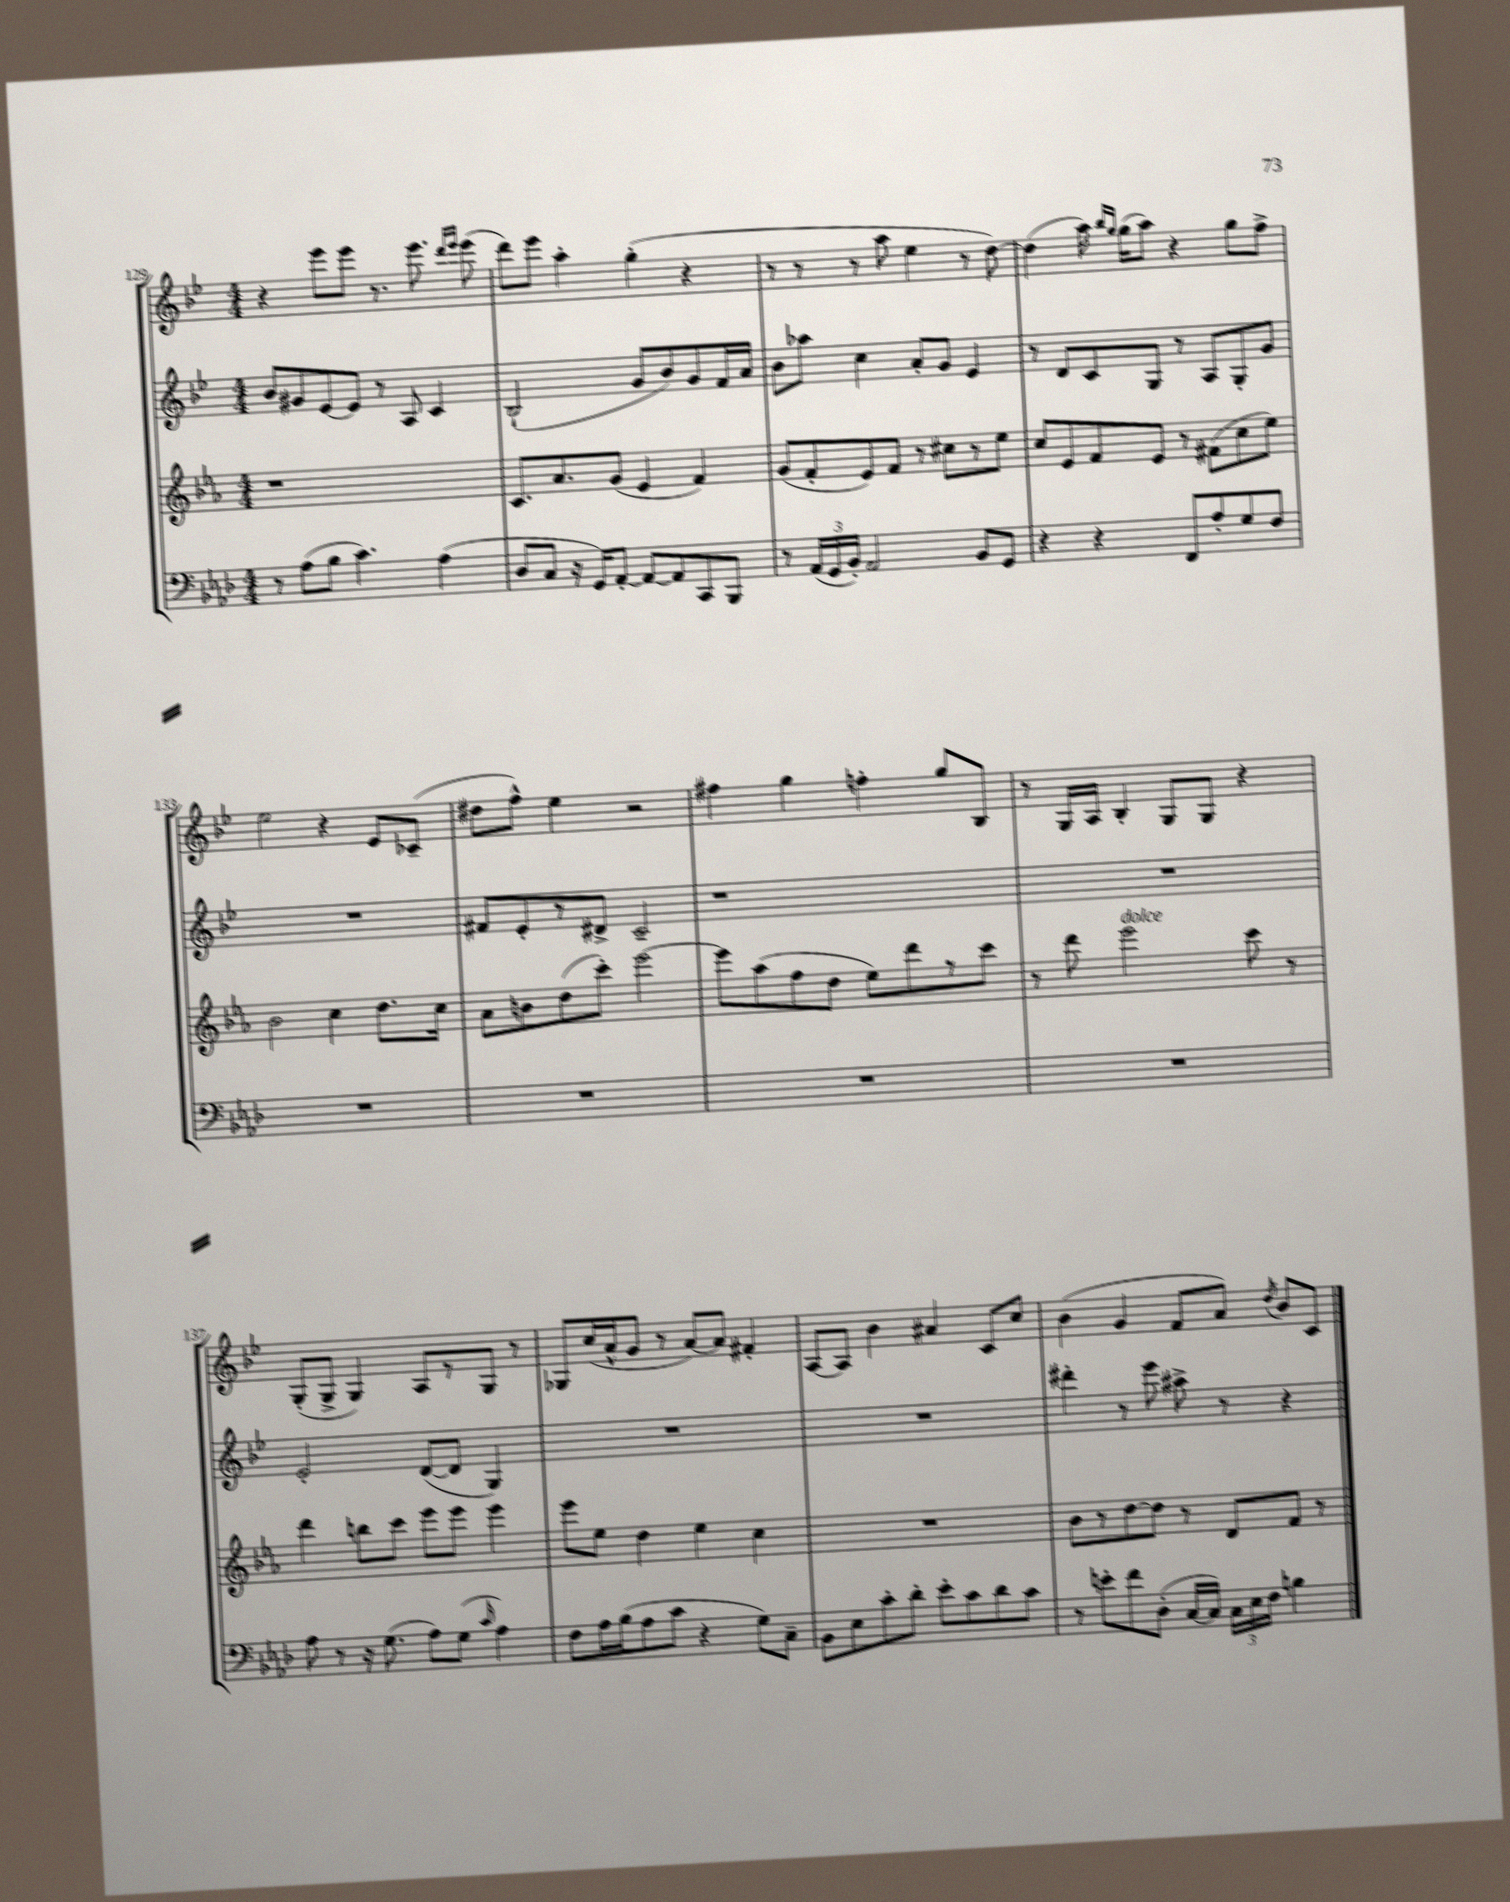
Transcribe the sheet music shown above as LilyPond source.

<<
\new StaffGroup <<
\new Staff = "s0" {
    \clef treble \key bes \major \numericTimeSignature \time 4/4
    \autoBeamOff r4 ees'''8[ ees'''8] r8. ees'''8. \grace { d'''16[ ees'''16] } ees'''8( |
    d'''8[) ees'''8] a''4-. g''4-.( r4 |
    r8 r8 r8 a''8 ees''4 r8 d''8~) |
    d''4( a''16) \grace { bes''16[ g''16] } g''16[( a''8]) r4 g''8[ f''8]-> |
    ees''2 r4 ees'8[ ces'8]--( |
    dis''8[ f''8]-^) ees''4 r2 |
    fis''4 g''4 f''4-. g''8[ bes8] |
    r8 g16[ a16] bes4-. g8[ g8] r4 |
    g8[-.( g8]-> g4) a8[ r8 g8] r8 |
    ges8[ c''16( a'16-^ g'8] r8 a'8[~) a'8] fis'4-. |
    a8[~ a8] bes'4 ais'4 c'8[ c''8] |
    bes'4( g'4 f'8[ a'8]) \acciaccatura { d''8 } bes'8[ c'8] \bar "|." |
}
\new Staff = "s1" {
    \clef treble \key bes \major \numericTimeSignature \time 4/4
    \autoBeamOff bes'8[ gis'8 ees'8~ ees'8] r8 a8 c'4 |
    bes2-!( g'8[ bes'8) g'8 f'16 a'16] |
    bes'8[ aes''8] c''4 a'8[-. g'8] ees'4 |
    r8 d'8[ c'8 g8] r8 a8[ g8-. g'8] |
    R1 |
    fis'8[ ees'8-. r8 dis'8]-> c'2-- |
    r1 |
    R1 |
    ees'2-. d'8[~( d'8] g4) |
    R1 |
    R1 |
    dis'''4-. r8 ees'''8 ais''8-> r8 r4 \bar "|." |
}
\new Staff = "s2" {
    \clef treble \key ees \major \numericTimeSignature \time 4/4
    \autoBeamOff r1 |
    c'8.[ aes'8. g'8]( ees'4 f'4) |
    g'8[( f'8-. ees'8) f'8] r8 cis''8[ r8 ees''8] |
    c''8[ ees'8 f'8 ees'8] r8 fis'8[( c''8 ees''8]) |
    bes'2 c''4 d''8.[ c''16] |
    aes'8[ b'8 d''8( c'''8]-.) ees'''2~ |
    ees'''8[ aes''8( f''8 d''8] ees''8[) d'''8 r8 c'''8] |
    r8 d'''8 ees'''2^\markup { \italic "dolce" } c'''8 r8 |
    d'''4 b''8[ c'''8] ees'''8[ ees'''8] ees'''4 |
    ees'''8[ ees''8] d''4 ees''4 c''4 |
    R1 |
    bes'8[ r8 d''8~ d''8] r8 d'8[ f'8] r8 \bar "|." |
}
\new Staff = "s3" {
    \clef bass \key aes \major \numericTimeSignature \time 4/4
    \autoBeamOff r8 aes8[( bes8] c'4.) aes4( |
    des8[ c8] r16 g,16[) aes,8]~-. aes,8[~ aes,8 c,8 bes,,8] |
    r8 \tuplet 3/2 { aes,16[( g,16 bes,16]-.) } aes,2 bes,8[ g,8] |
    r4 r4 f,8[ aes8-. g8 f8] |
    R1 |
    R1 |
    R1 |
    R1 |
    aes8 r8 r16 g8.( aes8[) g8]( \grace { c'16 } aes4) |
    f8[ aes16 bes16( aes8 c'8] r4 g8[) c8]-- |
    bes,8[ ees8 c'8-. des'8]-. ees'8[-. c'8 des'8 c'8] |
    r8 e'8[-. f'8 des8]-.( c16[~ c16]) \tuplet 3/2 { c16[ ees16 f16] } b4 \bar "|." |
}
>>
>>
\layout { \context { \Score currentBarNumber = #129 } }
